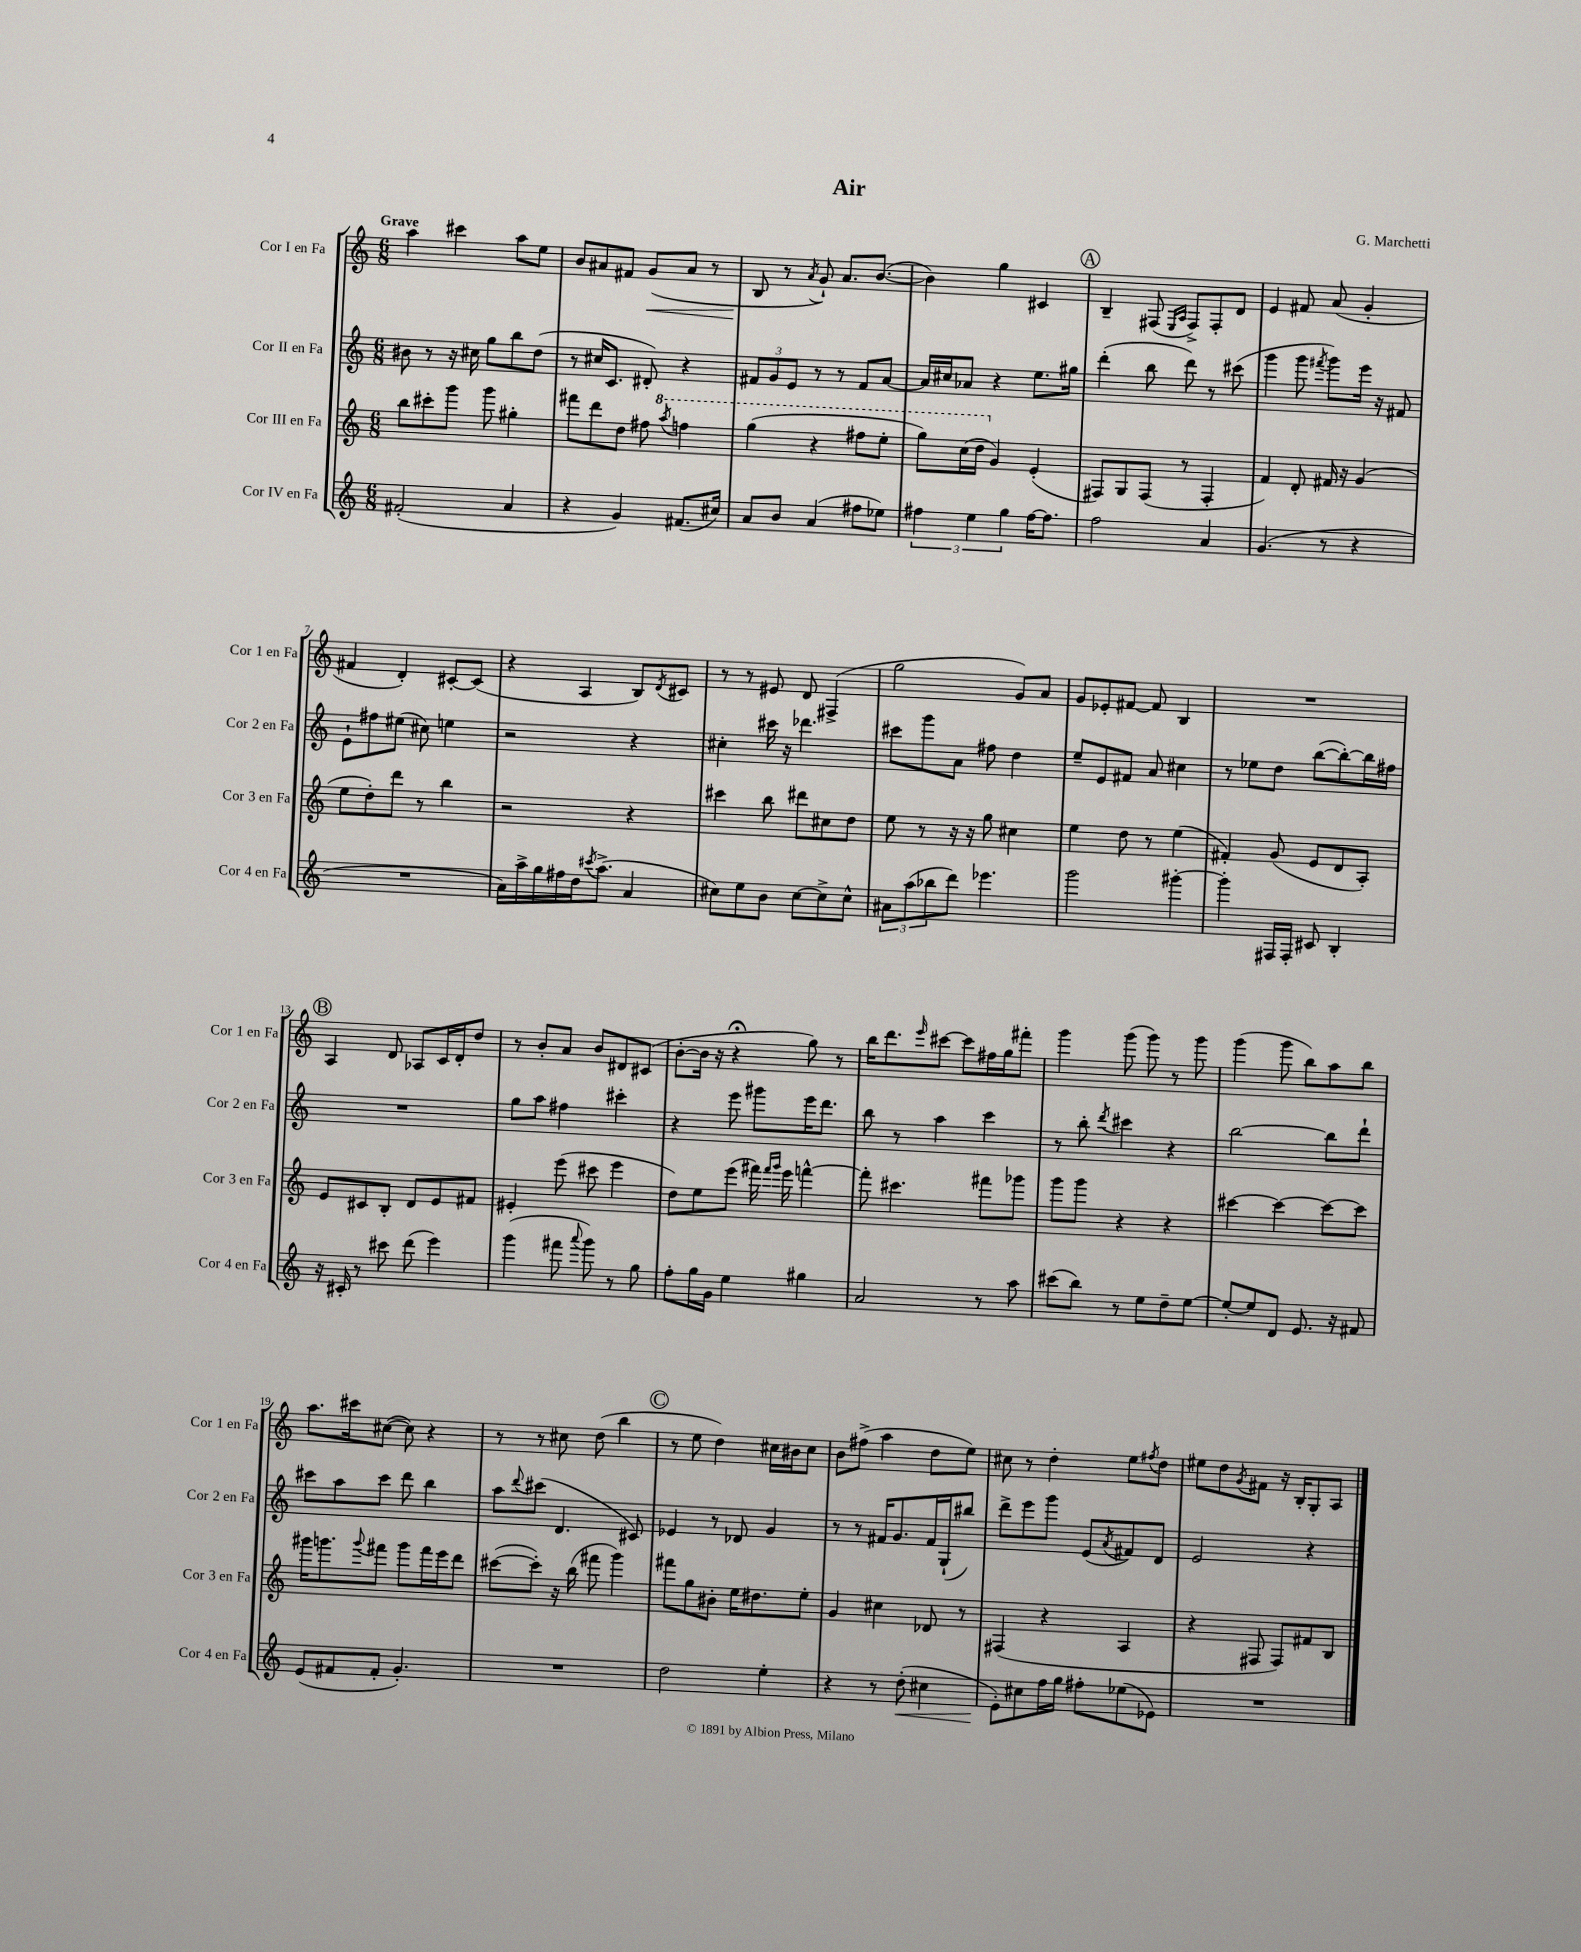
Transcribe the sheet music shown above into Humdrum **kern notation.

**kern	**kern	**kern	**kern
*staff4	*staff3	*staff2	*staff1
*clefG2	*clefG2	*clefG2	*clefG2
*k[]	*k[]	*k[]	*k[]
*M6/8	*M6/8	*M6/8	*M6/8
(2f#'/	8bb\L	8b#\	4aa\
.	8ccc#'\	8r	.
.	8ggg\J	16r	4ccc#\
.	.	16cc#\	.
.	8ggg\	8gg\L	.
4a/	4gg#'\	8bb\	8aa\L
.	.	(8dd\J	8ee\J
=	=	=	=
4r	8fff#\L	8r	8b/L
.	8ddd\	16cc#/LK	8a#/
.	.	8.c/J	.
4g/)	8dd\J	.	8f#/J
.	8ff#\	8d#'/)	(8g/L
.	8qaaa/	.	.
(8.f#/L	4fff\	4r	8a#/J
.	.	.	8r
16cc#/Jk)	.	.	.
=	=	=	=
8a/L	(4ggg\	12f#/L	8B/
.	.	12g/	.
8b/J	.	.	8r
.	.	12e/J	.
.	.	.	8qa/
(4a/	4r	8r	8g`/)
.	.	8r	8.a/L
8ff#\L	8fff#\L	8f#/L	.
.	.	.	([8.b/J
8ee-\J)	8eee'\J	[8a/J	.
=	=	=	=
6ff#\	8ggg\L)	16a/]LL	4b\])
.	.	16cc#/J	.
.	(16ccc\L	8a-/J	.
6ee\	.	.	.
.	16ddd\JJ	.	.
.	4g/)	4r	4gg\
6gg\	.	.	.
[16ff#\LK	(4e'/	8.ee\L	4c#/
8.ff#\]J	.	.	.
.	.	16gg#\Jk	.
=	=	=	=
2ff\	8F#/L)	(4ddd'\	4B~/
.	8G/	.	.
.	(8F#/J	8bb\	(8F#/
.	.	.	16qqE/LL
.	.	.	16qqA/JJ
.	8r	8ddd\)	8F#^/L)
4a/	4F#'/	8r	8F#'/
.	.	(8ccc#\	8d/J
=	=	=	=
(4.g/	4f/)	4ggg\	4e/
.	8d'/	8ggg\	8f#/
.	.	8qfff#/	.
8r	16f#/	8ggg\L)	(8a/
.	16r	.	.
4r	(4g/	16eee\Jk	4g'/
.	.	16r	.
.	.	8f#/	.
=	=	=	=
2.r	8ee\L	8e`\L	4f#/
.	8dd'\)	8ff#\	.
.	8ddd\J	(8ee#\J	4d'/)
.	8r	8cc#\)	.
.	4bb\	4ee\	[8c#'/L
.	.	.	(8c#/]J
=	=	=	=
16a\LL)	2r	2r	4r
16aa^\	.	.	.
16gg\	.	.	.
16ff#\	.	.	.
16dd\J	.	.	4A/
8qccc#/	.	.	.
(8.aa^\J	.	.	.
4a/	4r	4r	8B/L)
.	.	.	8qd/
.	.	.	8c#/J
=	=	=	=
8cc#\L)	4ccc#\	4cc#'\	8r
8ee\	.	.	8r
8b\J	8bb\	16ccc#\	8e#/
.	.	16r	.
[8cc#\L	8ddd#\L	4.ddd-\	8d/
8cc#^\]	8cc#\	.	(4F#^/
8cc#^^\J	8dd\J	.	.
=	=	=	=
12a#\L	8ee\	8ccc#\L	2gg\
(12aa\	.	.	.
.	8r	8ggg\	.
12bb-\	.	.	.
8ddd\J)	16r	8a\J	.
.	16r	.	.
4.eee-\	8gg\	8ff#\	.
.	4cc#\	4dd\	8g/L)
.	.	.	8a/J
=	=	=	=
2ggg\	4ee\	8ee~/L	8g/L
.	.	8e/	8e-'/
.	8dd\	8f#/J	[8f#/J
.	8r	8a/	8f#/]
[4ggg#'\	(4ee\	4cc#\	4B/
=	=	=	=
4ggg#'\]	4f#'/)	8r	2.r
.	.	8ee-\L	.
16F#/LL	(8g/	8dd\J	.
16F#'/JJ	.	.	.
8c#/	8e/L	([8bb\L	.
4B'/	8d/	8bb'\_)	.
.	8A'/J)	16bb\]L	.
.	.	16ff#\JJ	.
=	=	=	=
16r	8e/L	2.r	4A/
16c#'/	.	.	.
8r	8c#/	.	.
8ccc#\	8B'/J	.	8d/
(8ddd\	8d/L	.	8A-/L
4eee\)	8e/	.	16c/L
.	.	.	16d'/J
.	8f#/J	.	8dd/J
=	=	=	=
(4ggg\	4e#'/	8gg\L	8r
.	.	8aa\J	8b'/L
8fff#\	(8eee\	4ff#\	8a/J
8qqaaa/	.	.	.
8ggg\)	8ccc#\	.	8b/L
8r	4eee\	4ccc#'\	8d#/
8gg\	.	.	(8c#/J
=	=	=	=
8ff'\L	8dd\L)	4r	[8b'\L
16gg\L	8ee\	.	16b\]Jk
16g\JJ	.	.	16r
4ee\	(8eee\J	8eee\	4r;
.	16fff#\)	8ggg#\L	.
.	16qqfff#/LL	.	.
.	16qqggg/JJ	.	.
.	16eee\	.	.
4gg#\	[4fff^^\	16eee\K	8gg\)
.	.	8.ddd\J	.
.	.	.	8r
=	=	=	=
2a/	8fff'\]	8bb\	16bb\LK
.	.	.	8.ddd\
.	4.ccc#\	8r	.
.	.	.	16qqeee/
.	.	4aa\	[8ccc#\J
.	.	.	8ccc#\]L
8r	8fff#\L	4ccc\	16ff#\L
.	.	.	16gg\J
8aa\	8ggg-\J	.	8fff#'\J
=	=	=	=
(8ccc#\L	8ggg\L	8r	4ggg\
8bb\J)	8ggg\J	8bb'\	.
.	.	8qddd/	.
8r	4r	4ccc#\	(8ggg\
8ee\L	.	.	8ggg\)
8dd~\	4r	4r	8r
[8ee\J	.	.	8ggg\
=	=	=	=
8ee'/_L	[4ccc#\	[2bb\	(4ggg\
8ee/]	.	.	.
8d/J	4ccc#\_	.	8ggg\
8.e/	.	.	8bb\L)
.	8ccc#\_L	8bb\]L	8aa\
16r	.	.	.
8f#/	8ccc#\]J	8ddd`\J	8bb\J
=	=	=	=
(8e/L	16ggg#\LK	8ccc#\L	8.aa\L
.	8.ggg\	.	.
8f#/	.	8aa\	.
.	.	.	16ccc#\k
.	8qqggg/	.	.
8f#'/J	8fff#\J	8ccc#\J	([8cc#\J
4.g'/)	8ggg\L	8ddd\	8cc#\])
.	16fff#\L	4bb\	4r
.	16eee\J	.	.
.	8ddd\J	.	.
=	=	=	=
2.r	([8ccc#\L	8aa\L	8r
.	.	8qqddd/	.
.	8ccc#'\]J)	(8ccc#\J	8r
.	16r	4.d/	8cc#\
.	(16bb\	.	.
.	8fff#\	.	(8dd\
.	4ggg\)	.	4bb\
.	.	8c#/)	.
=	=	=	=
2dd\	8fff#\L	4e-/	8r
.	8gg\	.	8ee\
.	8b#'\J	8r	4dd\)
.	16ee\LK	8d-/	.
.	8.dd#\	.	.
4ee'\	.	4g/	16cc#\LL
.	.	.	16b#\J
.	8ee'\J	.	8cc#\J
=	=	=	=
4r	4g/	8r	8b\L
.	.	8r	(8ff#^\J
8r	4cc#\	16f#/LK	4aa\
.	.	8.g/	.
(8dd'\	.	.	.
4cc#\	8d-/	16f#/L	8dd\L
.	.	(16G`/J	.
.	8r	8bb#/J)	8ee\J)
=	=	=	=
8e'\L)	(4F#/	8ddd^\L	8cc#\
8cc#\	.	8eee\	8r
16ff\L	4r	8ggg\J	4dd'\
16gg\JJ	.	.	.
8ff#'\L	.	(8e/L	.
.	.	8qa/	.
(8ee-\	4A/	8f#/)	8ee\L
.	.	.	8qff#/
8e-\J)	.	8d/J	8dd\J
=	=	=	=
2.r	4r	2e/	8ee#\L
.	.	.	8dd\
.	.	.	8qg/
.	8F#/	.	8f#\J
.	8F#/L)	.	16r
.	.	.	16B'/LK
.	8f#/	4r	8G'/
.	8B/J	.	8A/J
==	==	==	==
*-	*-	*-	*-
